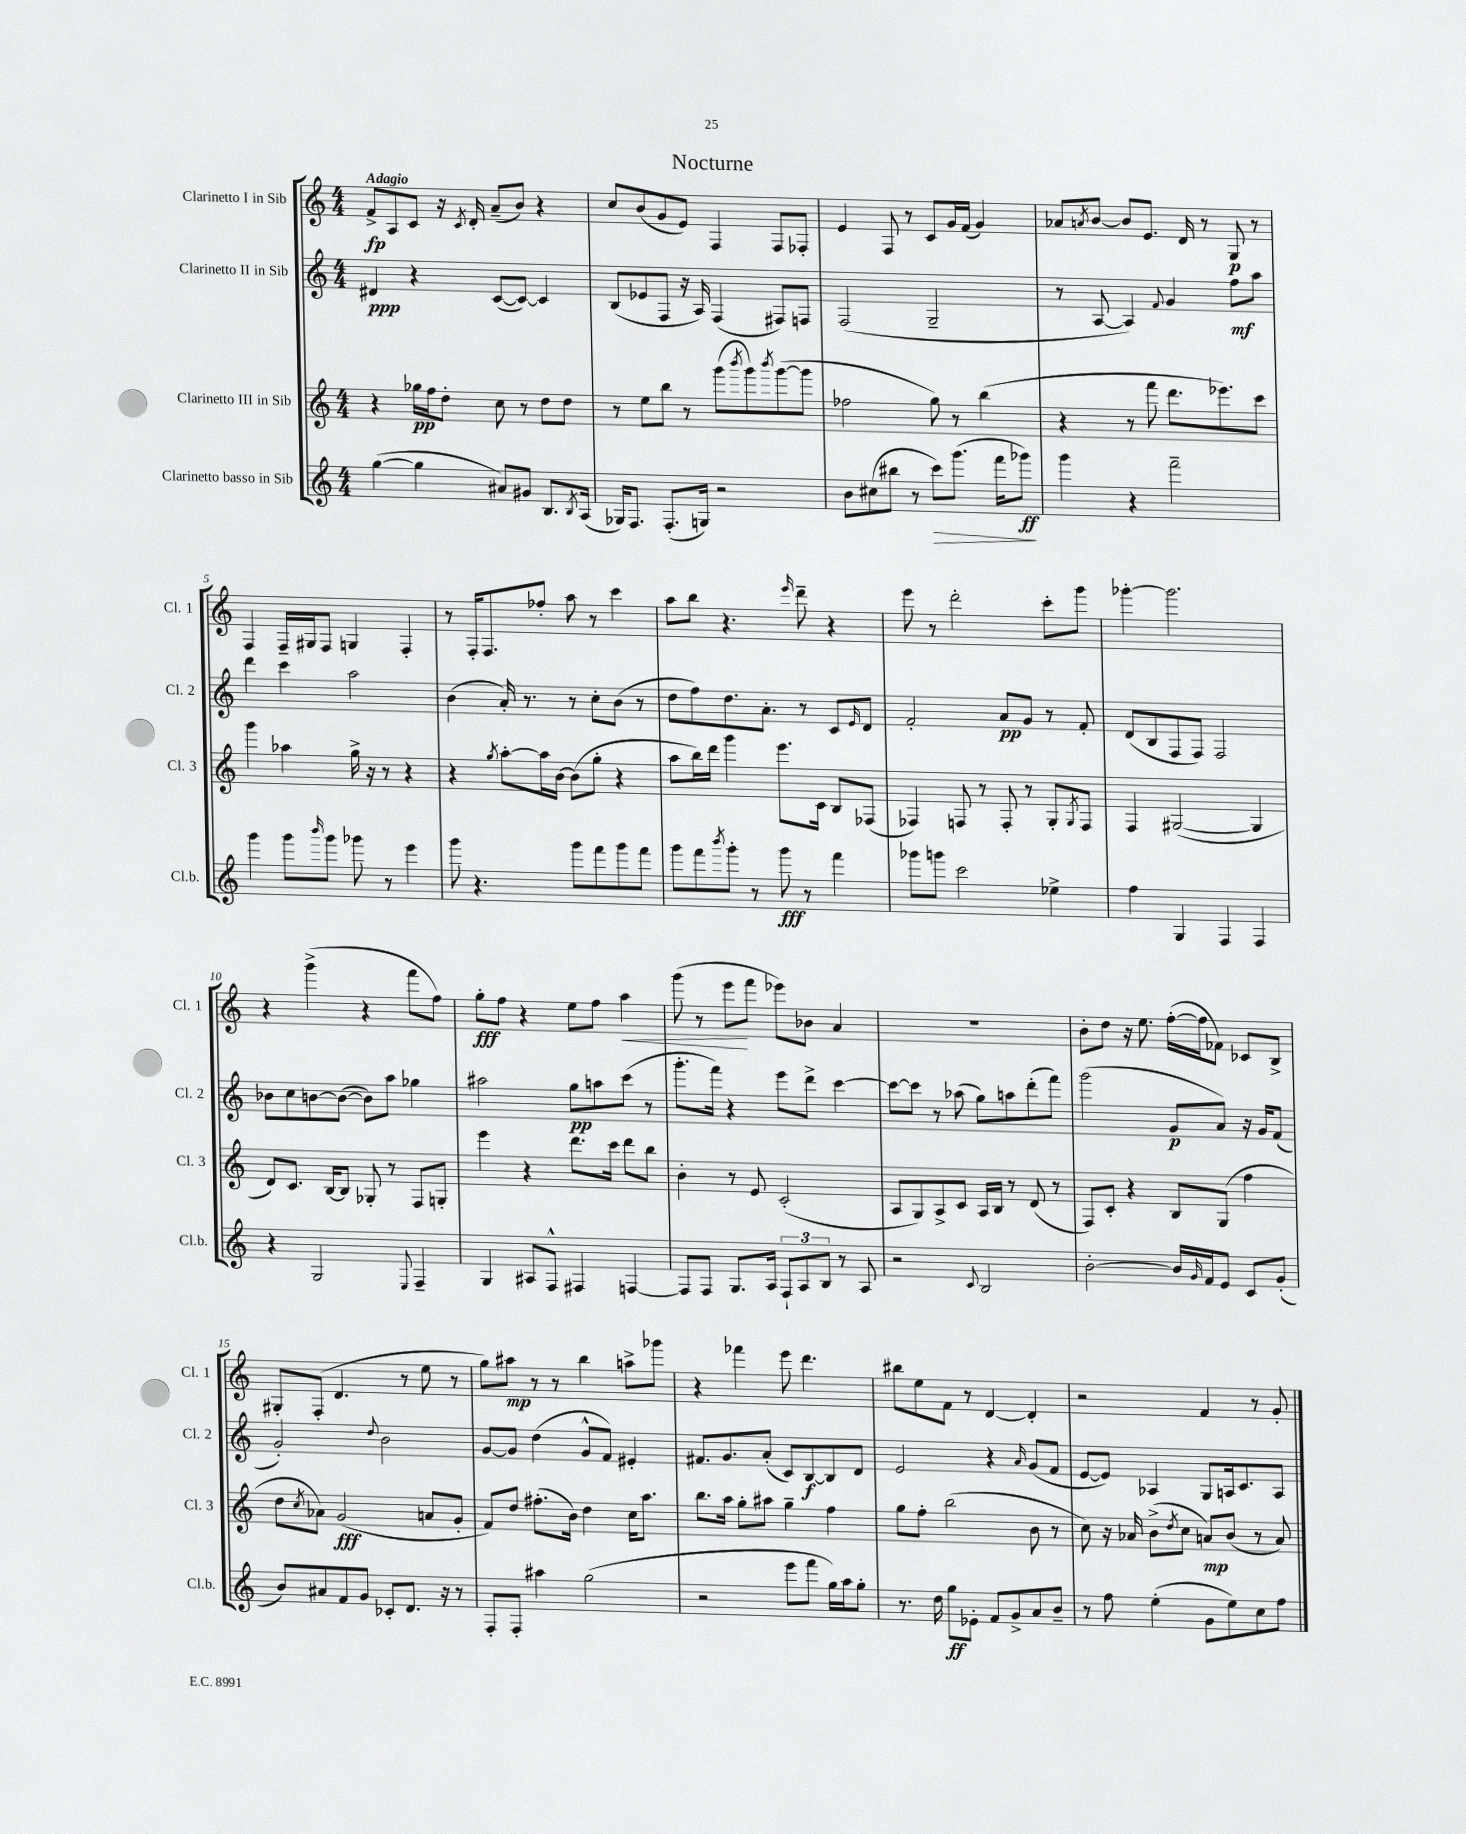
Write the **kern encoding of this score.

**kern	**dynam	**kern	**dynam	**kern	**dynam	**kern	**dynam
*part4	*part4	*part3	*part3	*part2	*part2	*part1	*part1
*staff4	*staff4	*staff3	*staff3	*staff2	*staff2	*staff1	*staff1
*I"Clarinetto basso in Sib	*	*I"Clarinetto III in Sib	*	*I"Clarinetto II in Sib	*	*I"Clarinetto I in Sib	*
*I'Cl.b.	*	*I'Cl. 3	*	*I'Cl. 2	*	*I'Cl. 1	*
*clefG2	*	*clefG2	*	*clefG2	*	*clefG2	*
*k[]	*	*k[]	*	*k[]	*	*k[]	*
*M4/4	*	*M4/4	*	*M4/4	*	*M4/4	*
=1	=1	=1	=1	=1	=1	=1	=1
!	!	!	!	!	!	!LO:TX:a:B:t=Adagio	!
([4gg\	.	4r	.	4d#X/	ppp	8f^/L	fp
.	.	.	.	.	.	8A/	.
4gg\]	.	16gg-X\LL	pp	4r	.	8c/J	.
.	.	16ff\J	.	.	.	.	.
.	.	8dd'\J	.	.	.	16r	.
.	.	.	.	.	.	8qc/	.
.	.	.	.	.	.	16d'/	.
8a#X/L)	.	8cc\	.	([8c/L	.	(8a~/L	.
8g#X/J	.	8r	.	8c/J_)	.	8b/J)	.
8.B/L	.	8dd\L	.	4c/]	.	4r	.
.	.	8dd\J	.	.	.	.	.
8qB/	.	.	.	.	.	.	.
(16A/Jk	.	.	.	.	.	.	.
=2	=2	=2	=2	=2	=2	=2	=2
16G-X/KL)	.	8r	.	(8B/L	.	8cc/L	.
8.F/J	.	.	.	.	.	.	.
.	.	8ee\L	.	8e-X/	.	(8b/	.
(8.F'/L	.	8bb\J	.	8F/J	.	8g/	.
.	.	8r	.	16r	.	8e/J)	.
16Gn/Jk)	.	.	.	16A/)	.	.	.
2r	.	(8ggg\L	.	(4F/	.	4F/	.
.	.	8qbbb/	.	.	.	.	.
.	.	8ggg\)	.	.	.	.	.
.	.	8qbbb/	.	.	.	.	.
.	.	([8ggg\	.	8F#X/L)	.	8F/L	.
.	.	8ggg\J]	.	8Fn/J	.	8F-X'/J	.
=3	=3	=3	=3	=3	=3	=3	=3
8b\L	.	2ff-X\	.	(2F/	.	4e/	.
(8cc#X\	.	.	.	.	.	.	.
8bb#X\J	.	.	.	.	.	8F/	.
8r	.	.	.	.	.	8r	.
!	!LO:HP:b	!	!	!	!	!	!
8ccc\L)	>	8gg\)	.	2G~/	.	8c/L	.
(8.ggg\J	.	8r	.	.	.	16g/L	.
.	.	.	.	.	.	(16f/JJ	.
.	.	(4bb\	.	.	.	4g/)	.
16fff\KL	.	.	.	.	.	.	.
8ggg-X\J)	ff	.	.	.	.	.	.
.	]	.	.	.	.	.	.
=4	=4	=4	=4	=4	=4	=4	=4
4ggg\	.	4r	.	8r	.	8a-X/L	.
.	.	.	.	.	.	8qan/	.
.	.	.	.	[8A/	.	[8b/J	.
4r	.	8r	.	4A/])	.	8b/L]	.
.	.	8fff\	.	.	.	8.e/J	.
.	.	.	.	8qqf/	.	.	.
2fff~\	.	8.ddd\L	.	4g/	.	.	.
.	.	.	.	.	.	16d/	.
.	.	.	.	.	.	8r	.
.	.	8.eee-X\)	.	.	.	.	.
.	.	.	.	8ff\L	mf	8G/	p
.	.	8ccc\J	.	8aa\J	.	8r	.
!!LO:LB:g=z
=5	=5	=5	=5	=5	=5	=5	=5
4ggg\	.	4ggg\	.	4ddd\	.	4F/	.
8ggg\L	.	4aa-X\	.	4ccc\	.	16F~/LL	.
.	.	.	.	.	.	16G#X/J	.
16qqbbb/	.	.	.	.	.	.	.
8ggg\J	.	.	.	.	.	8F/J	.
8ggg-X\	.	16gg^\	.	2aa\	.	4Gn/	.
.	.	16r	.	.	.	.	.
8r	.	8r	.	.	.	.	.
4eee\	.	4r	.	.	.	4F'/	.
=6	=6	=6	=6	=6	=6	=6	=6
8ggg\	.	4r	.	(4b\	.	8r	.
4.r	.	.	.	.	.	16F'/KL	.
.	.	.	.	.	.	8.F/	.
.	.	8qgg/	.	.	.	.	.
.	.	[8aa'\L	.	16a'/)	.	.	.
.	.	.	.	8.r	.	.	.
.	.	16aa\L]	.	.	.	8ff-X'/J	.
.	.	[16b\JJ	.	.	.	.	.
8ggg\L	.	(8b\L]	.	8r	.	8aa\	.
8fff\	.	8gg'\J	.	8cc'\L	.	8r	.
8ggg\	.	4r	.	(8b\J	.	4ccc\	.
8fff\J	.	.	.	8r	.	.	.
=7	=7	=7	=7	=7	=7	=7	=7
8ggg\L	.	8aa\L	.	8dd\L	.	8aa\L	.
8fff\	.	16bb\L)	.	8ff\)	.	8bb\J	.
.	.	16ddd\JJ	.	.	.	.	.
8qbbb/	.	.	.	.	.	.	.
8ggg'\J	.	4ggg\	.	8.dd\	.	4.r	.
8r	.	.	.	.	.	.	.
.	.	.	.	8.a'\J	.	.	.
8ggg\	fff	8.eee\L	.	.	.	.	.
.	.	.	.	.	.	16qqeee/	.
8r	.	.	.	8r	.	8ddd~\	.
.	.	16c\Jk	.	.	.	.	.
4fff\	.	8B/L	.	8c/L	.	4r	.
.	.	.	.	16qqe/	.	.	.
.	.	(8F-X/J	.	8d/J	.	.	.
=8	=8	=8	=8	=8	=8	=8	=8
8ggg-X\L	.	4F-X/)	.	2f'/	.	8eee\	.
8gggn\J	.	.	.	.	.	8r	.
2ccc\	.	8Fn/	.	.	.	2ddd'\	.
.	.	8r	.	.	.	.	.
.	.	8F'/	.	8a/L	pp	.	.
.	.	8r	.	8g/J	.	.	.
4ee-X^\	.	8G'/L	.	8r	.	8ccc'\L	.
.	.	8qG/	.	.	.	.	.
.	.	8F/J	.	8f'/	.	8ggg\J	.
=9	=9	=9	=9	=9	=9	=9	=9
4ff\	.	4F/	.	(8d/L	.	[4ggg-X'\	.
.	.	.	.	8B/	.	.	.
4G/	.	([2G#X/	.	8F/	.	2.ggg-\]	.
.	.	.	.	8F/J)	.	.	.
4F/	.	.	.	2F/	.	.	.
4F/	.	4G#/]	.	.	.	.	.
!!LO:LB:g=z
=10	=10	=10	=10	=10	=10	=10	=10
4r	.	8d/L)	.	8b-X\L	.	4r	.
.	.	8.c/J	.	8cc\	.	.	.
2G/	.	.	.	[8bn\	.	(4ggg^\	.
.	.	[16B/KL	.	.	.	.	.
.	.	8B/J]	.	(8b\J_	.	.	.
.	.	8G-X'/	.	8b\L])	.	4r	.
.	.	8r	.	8aa\J	.	.	.
8qqE/	.	.	.	.	.	.	.
4F~/	.	8F/L	.	4gg-X\	.	8fff\L	.
.	.	8Gn'/J	.	.	.	8ff\J)	.
=11	=11	=11	=11	=11	=11	=11	=11
4G/	.	4eee\	.	2aa#X\	.	8gg'\L	fff
.	.	.	.	.	.	8ff\J	.
8A#X/L	.	4r	.	.	.	4r	.
8F^^/J	.	.	.	.	.	.	.
4F#X/	.	8.ddd\L	.	8gg\L	pp	8ee\L	.
.	.	.	.	8aan\	.	8ff\J	.
.	.	16ccc\Jk	.	.	.	.	.
!	!	!	!	!	!	!	!LO:HP:b
[4Fn/	.	8ddd\L	.	(8ccc\J	.	4aa\	<
.	.	8bb\J	.	8r	.	.	.
=12	=12	=12	=12	=12	=12	=12	=12
8F/L]	.	4b'\	.	8.ggg'\L	.	(8ggg\	.
8F/J	.	.	.	.	.	8r	.
.	.	.	.	16fff\Jk)	.	.	.
8.G/L	.	8r	.	4r	.	8eee\L	.
.	.	8e/	.	.	.	8fff\J	[
16A/Jk	.	.	.	.	.	.	.
12F`/L	.	(2c'/	.	8eee\L	.	8eee-X\L)	.
12A/	.	.	.	.	.	.	.
.	.	.	.	8ddd^\J	.	8b-X\J	.
12B/J	.	.	.	.	.	.	.
8r	.	.	.	[4ccc\	.	4a/	.
8A/	.	.	.	.	.	.	.
=13	=13	=13	=13	=13	=13	=13	=13
2r	.	8A/L	.	8ccc\L_	.	1r	.
.	.	8G/)	.	8ccc\J]	.	.	.
.	.	8A^/	.	8r	.	.	.
.	.	8c/J	.	(8aa-X\	.	.	.
8qqc/	.	.	.	.	.	.	.
2B/	.	16A/LL	.	8gg\L)	.	.	.
.	.	16B/JJ	.	.	.	.	.
.	.	8r	.	8aan\	.	.	.
.	.	(8d/	.	(8ddd'\	.	.	.
.	.	8r	.	8fff\J)	.	.	.
=14	=14	=14	=14	=14	=14	=14	=14
[2b'\	.	8F/L)	.	(2ggg\	.	8b'\L	.
.	.	8c'/J	.	.	.	8dd\J	.
.	.	4r	.	.	.	16r	.
.	.	.	.	.	.	8.ee\	.
16b/LL]	.	8B/L	.	8g/L	p	([16ff'\LL	.
16qqg/	.	.	.	.	.	.	.
16f/J	.	.	.	.	.	16ff\J]	.
8e/J	.	(8G/J	.	8a/J)	.	8f-X\J)	.
8c/L	.	4ff\	.	16r	.	8c-X/L	.
.	.	.	.	16g/KL	.	.	.
(8g'/J	.	.	.	(8f/J	.	8B^/J	.
!!LO:LB:g=z
=15	=15	=15	=15	=15	=15	=15	=15
8b/L)	.	8dd\L	.	2g'/)	.	8G#X'/L	.
.	.	8qcc/	.	.	.	.	.
8a#X/	.	8a-X\J)	.	.	.	(8F'/J	.
8f/	.	(2g/	fff	.	.	4.d/	.
8g/J	.	.	.	.	.	.	.
.	.	.	.	8qqdd/	.	.	.
8c-X'/L	.	.	.	2b\	.	.	.
8.d/J	.	.	.	.	.	8r	.
.	.	8an/L	.	.	.	8ee\	.
16r	.	.	.	.	.	.	.
8r	.	8g'/J	.	.	.	8r	.
=16	=16	=16	=16	=16	=16	=16	=16
8F'/L	.	8f/L)	.	[8g/L	.	8gg\L)	.
8F'/J	.	8dd/J	.	8g/J]	.	8aa#X\J	mp
4aa#X\	.	(8.ff#X'\L	.	(4dd\	.	8r	.
.	.	.	.	.	.	8r	.
.	.	16b\Jk)	.	.	.	.	.
(2gg\	.	4dd\	.	8g^^/L	.	4bb\	.
.	.	.	.	8f/J)	.	.	.
.	.	16cc\KL	.	4e#X'/	.	8aan^\L	.
.	.	8.aa\J	.	.	.	.	.
.	.	.	.	.	.	8ggg-X\J	.
=17	=17	=17	=17	=17	=17	=17	=17
2r	.	8.bb\L	.	8.f#X/L	.	4r	.
.	.	16aa\Jk	.	8.g/	.	.	.
.	.	8gg'\L	.	.	.	4fff-X\	.
.	.	8aa#X\J	.	(8a'/J	.	.	.
8eee\L	.	4gg~\	.	8c/L)	.	8eee\	.
8fff\J	.	.	.	[8B/	f	4.ddd\	.
16gg\LL)	.	4ff\	.	8B/]	.	.	.
16aa\J	.	.	.	.	.	.	.
8gg'\J	.	.	.	8d/J	.	.	.
=18	=18	=18	=18	=18	=18	=18	=18
8.r	.	8gg\L	.	2e/	.	8bb#X\L	.
.	.	8ff'\J	.	.	.	8ee\	.
16dd\	.	.	.	.	.	.	.
8gg\L	ff	(2bb\	.	.	.	8f\J	.
8e-X'\J	.	.	.	.	.	8r	.
8f/L	.	.	.	4r	.	[4d/	.
8g^/	.	.	.	.	.	.	.
.	.	.	.	16qqa/	.	.	.
8a/	.	8b\	.	(8g/L	.	4d'/]	.
8b~/J	.	8r	.	8f/J	.	.	.
=19	=19	=19	=19	=19	=19	=19	=19
8r	.	8cc\)	.	[8e/L	.	2r	.
8ff\	.	16r	.	8e/J])	.	.	.
.	.	16a-X/	.	.	.	.	.
(4ee'\	.	(8b^\L	.	4A-X/	.	.	.
.	.	8qdd/	.	.	.	.	.
.	.	8cc\J	.	.	.	.	.
8g\L	.	8an/L)	mp	8G/L	.	4f/	.
8ee\)	.	(8b/J	.	16An/k	.	.	.
.	.	.	.	8.c/	.	.	.
8cc\	.	8r	.	.	.	8r	.
8ff\J	.	8a/)	.	8A/J	.	8g'/	.
==	==	==	==	==	==	==	==
*-	*-	*-	*-	*-	*-	*-	*-
